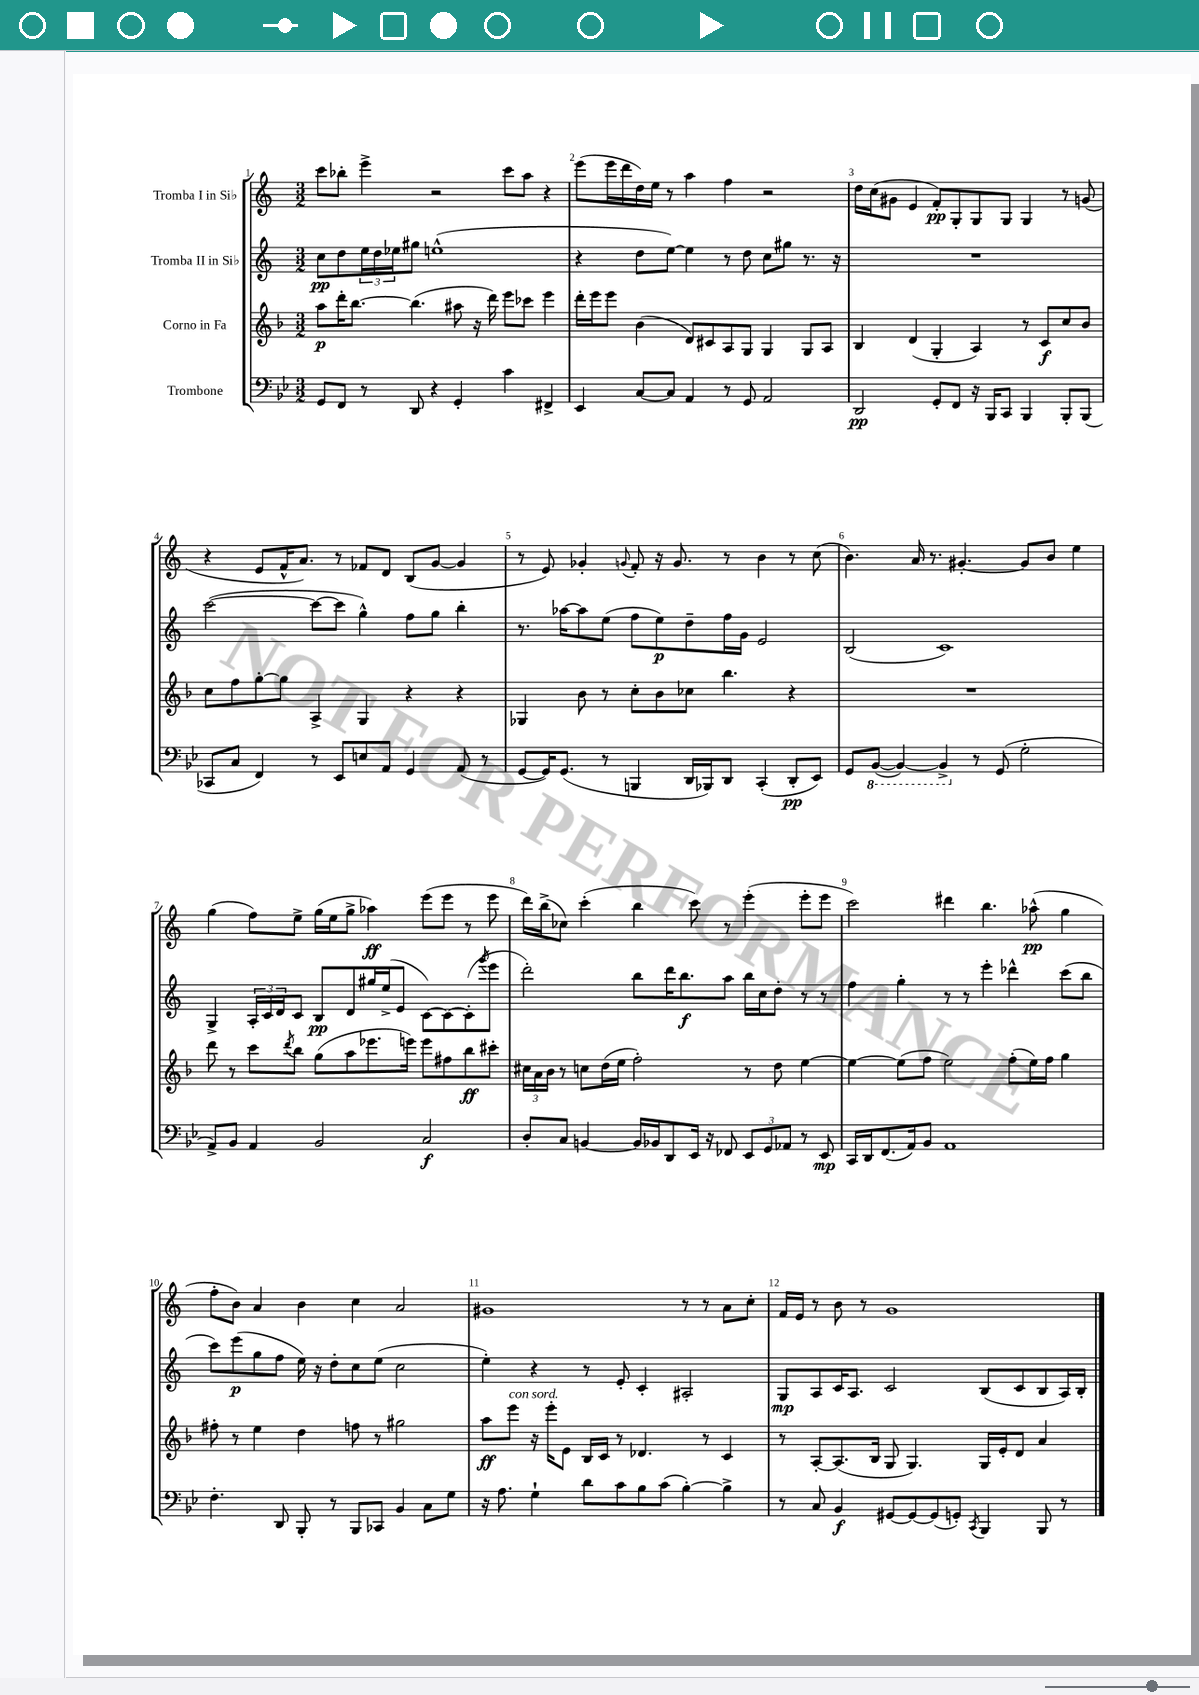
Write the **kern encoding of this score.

**kern	**kern	**kern	**kern
*staff4	*staff3	*staff2	*staff1
*clefF4	*clefG2	*clefG2	*clefG2
*k[b-e-]	*k[b-]	*k[]	*k[]
*M3/2	*M3/2	*M3/2	*M3/2
8GG/L	8aa\L	8cc\L	8ccc\L
8FF/J	16ddd'\K	8dd\	8bb-'\J
.	[8.bb-\J	.	.
8r	.	24ee\L	4eee^\
.	.	24dd\	.
.	.	24ee-\J	.
8DD/	(4.bb-\]	8gg#\J	.
4r	.	(1ee^^	2r
4GG'/	8aa#\	.	.
.	16r	.	.
.	16ddd\)	.	.
4c\	8eee\L	.	8ccc\L
.	8ccc-\J	.	8aa\J
4FF#^/	4eee\	.	4r
=	=	=	=
4EE-/	16ddd'\LL	4r	(8eee\L
.	16eee\J	.	.
.	8eee\J	.	16eee\L
.	.	.	16ddd\
[8C/L	(4b-\	8dd\L	16dd\)
.	.	.	16ee\JJ
8C/]J	.	[8ee\J)	8r
4AA/	8d/L)	4ee\]	4aa\
.	8c#/	.	.
8r	8A/	8r	4ff\
8GG/	8G/J	8dd\	.
2AA/	4G/	8cc\L	2r
.	.	8gg#\J	.
.	8G/L	8.r	.
.	8A/J	.	.
.	.	16r	.
=	=	=	=
2DD/	4B-/	1.r	16dd\LL
.	.	.	(16cc\J
.	.	.	8g#\J
.	(4d/	.	4e/
8GG'/L	4G'/	.	8f'/L)
8FF/J	.	.	8G'/
16r	4A/)	.	8G/
16BBB-/LK	.	.	.
8CC/J	.	.	8G/J
4BBB-/	8r	.	4G/
.	8c/L	.	.
8BBB-'/L	8cc/	.	8r
(8BBB-/J	8b-/J	.	(8g/
=	=	=	=
8CC-/L	8cc\L	([2ccc\	4r
8C/J	8ff\	.	.
4FF/)	[8gg'\	.	8e/L
.	8gg\]J	.	16f^^/K
.	.	.	8.a/J)
8r	4A^/	8ccc\_L	.
8EE-/L	.	8ccc\]J	8r
8E/	4G/	4gg^^\)	8f-/L
8AA/J	.	.	8d/J
4GG/	4r	8ff\L	(8B/L
.	.	8gg\J	[8g/J
(8AA/	4r	4bb'\	4g/]
8r	.	.	.
=	=	=	=
[8GG/L	4G-/	8.r	8r
16GG/]K)	.	.	8e/)
(8.GG/J	.	[16aa-\LK	.
.	8b-\	8aa-\]	4g-'/
8r	8r	(8ee\J	.
.	.	.	8qqg/
4BBB/	8cc'\L	8ff\L	8f'/
.	8b-\	8ee\)	16r
.	.	.	8.g/
16DD/LL	8cc-\J	8dd~\	.
16BBB-/J)	.	.	.
8DD/J	4.bb-\	16ff\L	8r
.	.	16g\JJ	.
(4CC'/	.	2e/	4b\
8DD'/L	4r	.	8r
8EE-/J)	.	.	(8cc\
=	=	=	=
8GG/L	1.r	(2B/	4.b\)
([8BBB-/J	.	.	.
4BBB-/_)	.	.	.
.	.	.	16a/
.	.	.	8.r
4BBB-^/]	.	1c)	.
.	.	.	[4.g#'/
8r	.	.	.
(8GG/	.	.	.
2G'\	.	.	8g#/]L
.	.	.	8b/J
.	.	.	4ee\
=	=	=	=
8AA^/L)	8ddd\	4G^/	(4gg\
8BB-/J	8r	.	.
4AA/	8ccc\L	24A'/LL	8ff\L)
.	.	24c/	.
.	.	24d/J	.
.	8qddd/	.	.
.	8bb-\J	8c/J	8ee^\J
2BB-/	(8gg\L	8B/L	(16gg\LL
.	.	.	16ee\J
.	8aa\	8d/	8gg^\J
.	8.eee-\	16gg#/L	4aa-\)
.	.	(16ee^/J	.
.	.	8e/J	.
.	16eee\Jk)	.	.
2C/	8eee\L	[8c\L)	(8eee\L
.	8ff#\	8c\_	8eee\J
.	8bb-\	(8c'\]	8r
.	.	8qggg/	.
.	8ccc#'\J	8eee\J	8eee\
=	=	=	=
8D'/L	24cc#\LL	2ddd'\)	16ddd\LL)
.	24a\	.	.
.	.	.	(16bb^\J
.	24b-\JJ	.	.
8C/J	8r	.	8cc-\J)
[4BB/	8cc\L	.	(4ccc'\
.	(16dd\L	.	.
.	16ee\JJ	.	.
16BB/]LL	2ff'\)	8bb\L	4bb\
16BB-/J	.	.	.
8DD/	.	16ddd\K	.
.	.	8.bb\	.
16EE-/Jk	.	.	8ccc\)
16r	.	.	.
8FF-/	.	8aa\J	8r
12EE-/L	8r	16bb\LL	(4eee'\
.	.	16cc\J	.
12GG/	.	.	.
.	8dd\	8dd'\J	.
12AA-/J	.	.	.
8r	[4ee\	8r	8eee'\L
8EE-/	.	8r	8eee\J
=	=	=	=
16CC/LL	4ee\_	4ff\	2ccc\)
16DD/J	.	.	.
(8.FF/	.	.	.
.	(8ee\]L	4gg'\	.
16AA/k)	.	.	.
8BB-/J	8ff\J	.	.
1AA	2ee\)	8r	4ddd#\
.	.	8r	.
.	.	4eee'\	4.bb\
.	(8ff'\L	4ddd-^^\	.
.	16ee\L)	.	(8aa-^^\
.	16ff\JJ	.	.
.	4gg\	(8ccc\L	4gg\
.	.	8bb\J	.
=	=	=	=
4.F'\	8ff#'\	8ccc\L)	8ff'\L
.	8r	(8eee\	8b\J)
.	4ee\	8gg\	4a/
8DD/	.	8ff\J	.
8BBB-'/	4dd\	16ee\)	4b\
.	.	16r	.
8r	.	8dd'\L	.
8BBB-/L	8ff\	8cc\	4cc\
8CC-/J	8r	(8ee\J	.
4BB-/	2gg#\	2cc\	2a/
8C\L	.	.	.
8G\J	.	.	.
=	=	=	=
16r	8aa\L	4ee'\)	1g#
8.A\	.	.	.
.	8eee\J	.	.
4G`\	16r	4r	.
.	16eee'\LK	.	.
.	8e\J	.	.
8d\L	16B-/LL	8r	.
.	16c/JJ	.	.
8c\	8r	8e'/	.
8B-\	4.d-/	4c'/	.
(8c\J	.	.	.
[4B-'\)	.	2A#'/	8r
.	8r	.	8r
4B-^\]	4c/	.	8a\L
.	.	.	8cc'\J
=	=	=	=
8r	8r	8G/L	16f/LL
.	.	.	16e/JJ
8C/	[8A'/L	8A/	8r
4BB-/	(8.A/]	16c/K	8b\
.	.	8.A/J	.
.	.	.	8r
.	16B-/Jk	.	.
[8GG#/L	8G/	2c/	1g
8GG#/_	4.G/)	.	.
(8GG#/]	.	.	.
8GG'/J)	.	.	.
8qCC/	.	.	.
4BBB-/	16G/LL	(8B/L	.
.	16e'/J	.	.
.	8d/J	8c/	.
8BBB-/	4a/	8B/	.
8r	.	16A/L)	.
.	.	16B'/JJ	.
==	==	==	==
*-	*-	*-	*-
